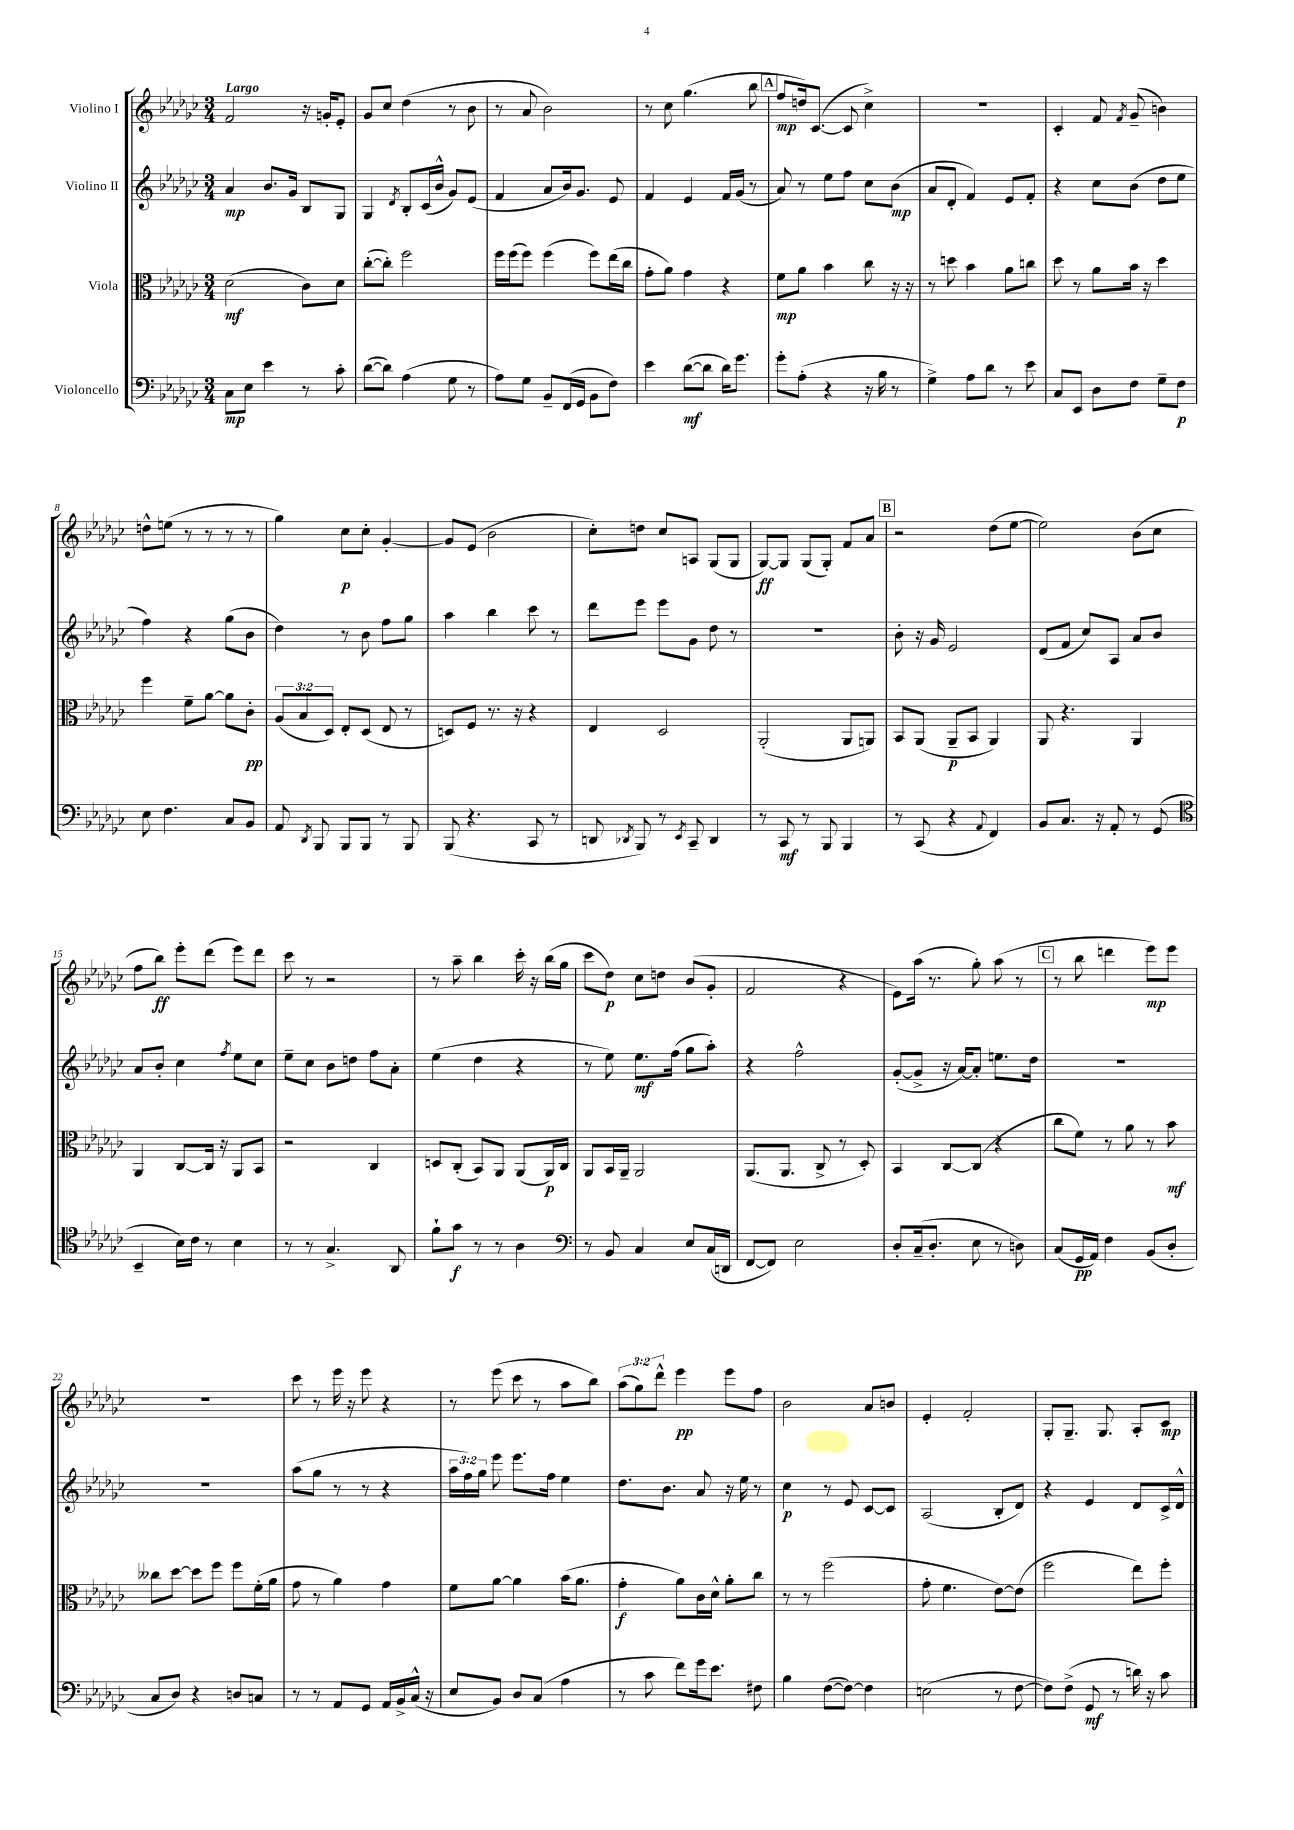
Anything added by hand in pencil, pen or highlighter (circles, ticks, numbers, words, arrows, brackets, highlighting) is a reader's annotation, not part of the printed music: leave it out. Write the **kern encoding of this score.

**kern	**dynam	**kern	**dynam	**kern	**dynam	**kern	**dynam
*part4	*part4	*part3	*part3	*part2	*part2	*part1	*part1
*staff4	*staff4	*staff3	*staff3	*staff2	*staff2	*staff1	*staff1
*I"Violoncello	*	*I"Viola	*	*I"Violino II	*	*I"Violino I	*
*clefF4	*	*clefC3	*	*clefG2	*	*clefG2	*
*k[b-e-a-d-g-c-]	*	*k[b-e-a-d-g-c-]	*	*k[b-e-a-d-g-c-]	*	*k[b-e-a-d-g-c-]	*
*M3/4	*	*M3/4	*	*M3/4	*	*M3/4	*
=1	=1	=1	=1	=1	=1	=1	=1
!	!	!	!	!	!	!LO:TX:a:B:t=Largo	!
8C-\L	mp	(2d-\	mf	4a-/	mp	2f/	.
8E-\J	.	.	.	.	.	.	.
4e-\	.	.	.	8.b-/L	.	.	.
.	.	.	.	16g-/Jk	.	.	.
8r	.	8c-\L)	.	8B-/L	.	16r	.
.	.	.	.	.	.	16gn'/KL	.
8c-'\	.	8d-\J	.	8G-/J	.	8e-'/J	.
=2	=2	=2	=2	=2	=2	=2	=2
([8d-\L	.	([8cc-'\L	.	4G-/	.	8g-/L	.
8d-\J])	.	8cc-'\J])	.	.	.	8cc-/J	.
.	.	.	.	8qd-/	.	.	.
(4A-\	.	2ff\	.	8B-'/L	.	(4dd-\	.
.	.	.	.	(16c-/L	.	.	.
.	.	.	.	16b-^^/JJ	.	.	.
8G-\	.	.	.	8g-/L)	.	8r	.
8r	.	.	.	(8e-/J	.	8b-\	.
=3	=3	=3	=3	=3	=3	=3	=3
8A-\L)	.	16ff\LL	.	4f/	.	8r	.
.	.	(16ff\J	.	.	.	.	.
8G-\J	.	8ff\J)	.	.	.	8a-/	.
8BB-~/L	.	(4ff\	.	8a-/L	.	2b-\)	.
(16FF/L	.	.	.	16b-/k)	.	.	.
16GG-/JJ	.	.	.	8.g-/J	.	.	.
8BB-\L	.	8ff\L)	.	.	.	.	.
8F\J)	.	(16ee-\L	.	8e-/	.	.	.
.	.	16cc-\JJ	.	.	.	.	.
=4	=4	=4	=4	=4	=4	=4	=4
4e-\	.	8g-'\L	.	4f/	.	8r	.
.	.	8a-\J)	.	.	.	8cc-\	.
([8d-\L	mf	4g-\	.	4e-/	.	(4.gg-\	.
8d-\J]	.	.	.	.	.	.	.
16d-\KL)	.	4r	.	16f/LL	.	.	.
8.g-\J	.	.	.	(16g-/JJ	.	.	.
.	.	.	.	8r	.	8bb-\	.
!!LO:REH:place=s1:t=A
=5	=5	=5	=5	=5	=5	=5	=5
8g-'\L	.	8f\L	mp	8a-/)	.	8ff/L	mp
(8A-'\J	.	8a-\J	.	8r	.	16ddn/k)	.
.	.	.	.	.	.	([8.c-/J	.
4r	.	4b-\	.	8ee-\L	.	.	.
.	.	.	.	8ff\J	.	8c-/]	.
16r	.	8cc-\	.	8cc-\L	.	4cc-^\)	.
16B-\	.	.	.	.	.	.	.
8r	.	16r	.	(8b-\J	mp	.	.
.	.	16r	.	.	.	.	.
=6	=6	=6	=6	=6	=6	=6	=6
4G-^\)	.	8r	.	8a-/L	.	2.r	.
.	.	8ddn\	.	8d-'/J	.	.	.
8A-\L	.	4b-\	.	4f/)	.	.	.
8d-\J	.	.	.	.	.	.	.
8r	.	8a-\L	.	8e-/L	.	.	.
8e-\	.	8ccn\J	.	8f'/J	.	.	.
=7	=7	=7	=7	=7	=7	=7	=7
8C-/L	.	8dd-\	.	4r	.	4c-'/	.
8EE-/J	.	8r	.	.	.	.	.
8D-\L	.	8a-\L	.	8cc-\L	.	8f/	.
.	.	.	.	.	.	8qf/	.
8F\J	.	16b-\Jk	.	(8b-\J	.	(8g-~/	.
.	.	16r	.	.	.	.	.
8G-~\L	.	4dd-\	.	8dd-\L	.	4bn\)	.
8F\J	p	.	.	8ee-\J	.	.	.
!!LO:LB:g=z
=8	=8	=8	=8	=8	=8	=8	=8
8E-\	.	4ff\	.	4ff\)	.	8ddn^^\L	.
4.F\	.	.	.	.	.	(8een\J	.
.	.	8f~\L	.	4r	.	8r	.
.	.	[8a-\J	.	.	.	8r	.
8C-/L	.	8a-\L]	.	(8gg-\L	.	8r	.
8BB-/J	.	8c-'\J	pp	8b-\J	.	8r	.
=9	=9	=9	=9	=9	=9	=9	=9
8AA-/	.	(12A-/L	.	4dd-\)	.	4gg-\)	.
.	.	12B-/	.	.	.	.	.
8qDD-/	.	.	.	.	.	.	.
8BBB-/	.	.	.	.	.	.	.
.	.	12D-/J)	.	.	.	.	.
8BBB-/L	.	8E-'/L	.	8r	.	8cc-\L	p
8BBB-/J	.	(8D-/J	.	8b-\	.	8cc-'\J	.
8r	.	8E-/	.	8ff\L	.	[4g-'/	.
8BBB-/	.	8r	.	8gg-\J	.	.	.
=10	=10	=10	=10	=10	=10	=10	=10
(8BBB-/	.	8Dn/L)	.	4aa-\	.	8g-/L]	.
4.r	.	8F/J	.	.	.	(8e-/J	.
.	.	8.r	.	4bb-\	.	2b-\	.
.	.	16r	.	.	.	.	.
8CC-/	.	4r	.	8ccc-\	.	.	.
8r	.	.	.	8r	.	.	.
=11	=11	=11	=11	=11	=11	=11	=11
8DDn/	.	4E-/	.	8ddd-\L	.	8cc-'\L)	.
8qDD-X/	.	.	.	.	.	.	.
8BBB-/)	.	.	.	8eee-\J	.	8ddn\J	.
8r	.	2D-/	.	8eee-\L	.	8cc-/L	.
8qEE-/	.	.	.	.	.	.	.
8CC-~/	.	.	.	8g-\J	.	8An/J	.
4DD-/	.	.	.	8dd-\	.	(8G-/L	.
.	.	.	.	8r	.	8G-/J	.
=12	=12	=12	=12	=12	=12	=12	=12
8r	.	(2AA-'/	.	2.r	.	[8G-/L)	ff
8CC-/	mf	.	.	.	.	8G-/J]	.
8r	.	.	.	.	.	(8G-/L	.
8BBB-/	.	.	.	.	.	8G-'/J)	.
4BBB-/	.	8AA-/L	.	.	.	8f/L	.
.	.	8AAn/J)	.	.	.	8a-/J	.
!!LO:REH:place=s1:t=B
=13	=13	=13	=13	=13	=13	=13	=13
8r	.	8BB-/L	.	8b-'\	.	2r	.
(8CC-/	.	(8AA-/J	.	16r	.	.	.
.	.	.	.	16g-/	.	.	.
4r	.	8AA-~/L	p	2e-/	.	.	.
.	.	8BB-/J	.	.	.	.	.
8qqAA-/	.	.	.	.	.	.	.
4FF/)	.	4AA-/)	.	.	.	(8dd-\L	.
.	.	.	.	.	.	[8ee-\J	.
=14	=14	=14	=14	=14	=14	=14	=14
8BB-/L	.	8AA-/	.	(8d-/L	.	2ee-\])	.
8.C-/J	.	4.r	.	8f/J	.	.	.
.	.	.	.	8cc-/L)	.	.	.
16r	.	.	.	.	.	.	.
8AA-'/	.	.	.	8A-/J	.	.	.
8r	.	4AA-/	.	8a-/L	.	(8b-\L	.
(8GG-/	.	.	.	8b-/J	.	8cc-\J	.
!!LO:LB:g=z
=15	=15	=15	=15	=15	=15	=15	=15
*clefC4	*	*	*	*	*	*	*
4BB-~/	.	4AA-/	.	8a-/L	.	8ff\L	.
.	.	.	.	8b-'/J	.	8bb-\J)	ff
16B-\LL)	.	[8C-/L	.	4cc-\	.	8eee-'\L	.
16c-\JJ	.	.	.	.	.	.	.
8r	.	16C-/Jk]	.	.	.	(8ddd-\J	.
.	.	16r	.	.	.	.	.
.	.	.	.	8qff/	.	.	.
4B-\	.	8AA-/L	.	8ee-\L	.	8eee-\L)	.
.	.	8BB-/J	.	8cc-\J	.	8ddd-\J	.
=16	=16	=16	=16	=16	=16	=16	=16
8r	.	2r	.	8ee-~\L	.	8ccc-\	.
8r	.	.	.	8cc-\J	.	8r	.
4.G-^/	.	.	.	8b-\L	.	2r	.
.	.	.	.	8ddn\J	.	.	.
.	.	4C-/	.	8ff\L	.	.	.
8AA-/	.	.	.	8a-'\J	.	.	.
=17	=17	=17	=17	=17	=17	=17	=17
8f`\L	.	8Dn/L	.	(4ee-\	.	8r	.
8g-\J	f	(8C-'/J	.	.	.	8aa-~\	.
8r	.	8BB-/L)	.	4dd-\	.	4bb-\	.
8r	.	8AA-/J	.	.	.	.	.
4A-\	.	(8AA-/L	.	4r	.	16ccc-'\	.
.	.	.	.	.	.	16r	.
.	.	16AA-/L)	p	.	.	(16bb-\LL	.
.	.	16C-/JJ	.	.	.	16gg-\JJ	.
=18	=18	=18	=18	=18	=18	=18	=18
*clefF4	*	*	*	*	*	*	*
8r	.	8AA-/L	.	8r	.	8ccc-\L	.
8BB-/	.	16BB-/L	.	8ee-\)	.	8dd-\J)	p
.	.	16AA-~/JJ	.	.	.	.	.
4C-/	.	2AA-/	.	8.ee-\L	mf	8cc-\L	.
.	.	.	.	.	.	8ddn\J	.
.	.	.	.	(16ff\Jk	.	.	.
8E-/L	.	.	.	8gg-\L	.	(8b-/L	.
(16C-/L	.	.	.	8aa-'\J)	.	8g-'/J	.
16DDn/JJ	.	.	.	.	.	.	.
=19	=19	=19	=19	=19	=19	=19	=19
[8FF/L	.	(8.AA-/L	.	4r	.	2f/	.
8FF/J])	.	.	.	.	.	.	.
.	.	8.AA-/J	.	.	.	.	.
2E-\	.	.	.	2ff^^\	.	.	.
.	.	8C-^/	.	.	.	.	.
.	.	8r	.	.	.	4r	.
.	.	8D-'/)	.	.	.	.	.
=20	=20	=20	=20	=20	=20	=20	=20
8D-'/L	.	4BB-/	.	([8g-'/L	.	8e-\L)	.
(16C-~/k	.	.	.	8g-^/J]	.	(16aa-\Jk	.
8.D-'/J	.	.	.	.	.	8.r	.
.	.	[8C-/L	.	16r	.	.	.
.	.	.	.	[16a-/KL)	.	.	.
8E-\	.	(8C-/J]	.	8a-'/J]	.	8gg-'\)	.
8r	.	4r	.	8.een\L	.	(8aa-\	.
8Dn\)	.	.	.	.	.	8r	.
.	.	.	.	16dd-\Jk	.	.	.
!!LO:REH:place=s1:t=C
=21	=21	=21	=21	=21	=21	=21	=21
(8C-/L	.	8cc-\L	.	2.r	.	8r	.
16GG-/L	pp	8f\J)	.	.	.	8bb-\	.
16AA-/JJ)	.	.	.	.	.	.	.
4F\	.	8r	.	.	.	4dddn\	.
.	.	8a-\	.	.	.	.	.
(8BB-/L	.	8r	.	.	.	8eee-\L)	mp
8D-'/J	.	8b-\	mf	.	.	8eee-\J	.
!!LO:LB:g=z
=22	=22	=22	=22	=22	=22	=22	=22
8C-/L	.	8cc--X\L	.	2.r	.	2.r	.
8D-/J)	.	[8dd-\J	.	.	.	.	.
4r	.	8dd-\L]	.	.	.	.	.
.	.	8ff\J	.	.	.	.	.
8Dn/L	.	8ff\L	.	.	.	.	.
8Cn/J	.	(16f'\L	.	.	.	.	.
.	.	16a-\JJ	.	.	.	.	.
=23	=23	=23	=23	=23	=23	=23	=23
8r	.	8g-\	.	(8aa-\L	.	8ccc-\	.
8r	.	8r	.	8gg-\J	.	8r	.
8AA-/L	.	4a-\)	.	8r	.	16eee-\	.
.	.	.	.	.	.	16r	.
8GG-/J	.	.	.	8r	.	8eee-\	.
16AA-/LL	.	4g-\	.	4r	.	4r	.
16BB-^/	.	.	.	.	.	.	.
(16C-^^/JJ	.	.	.	.	.	.	.
16r	.	.	.	.	.	.	.
=24	=24	=24	=24	=24	=24	=24	=24
8E-/L	.	8f\L	.	24aa-\LL	.	8r	.
.	.	.	.	24ff\)	.	.	.
.	.	.	.	24gg-\JJ	.	.	.
8BB-/J)	.	[8a-\J	.	8eee-\	.	(8eee-\	.
8D-/L	.	4a-\]	.	8.eee-\L	.	8ccc-\	.
(8C-/J	.	.	.	.	.	8r	.
.	.	.	.	16ff\Jk	.	.	.
4A-\	.	(16b-\KL	.	4ee-\	.	8aa-\L	.
.	.	8.a-\J	.	.	.	.	.
.	.	.	.	.	.	8bb-\J)	.
=25	=25	=25	=25	=25	=25	=25	=25
8r	.	4g-'\	f	8.dd-\L	.	(12aa-\L	.
.	.	.	.	.	.	12gg-\)	.
8c-\	.	.	.	.	.	.	.
.	.	.	.	.	.	12ddd-^^\J	.
.	.	.	.	8.b-\J	.	.	.
8f\L)	.	8a-\L)	.	.	.	4eee-\	pp
16g-\k	.	16c-\L	.	8a-/	.	.	.
8.e-\J	.	16d-^^\JJ	.	.	.	.	.
.	.	8a-'\L	.	16r	.	8eee-\L	.
.	.	.	.	16ee-\	.	.	.
8F#X\	.	8cc-\J	.	8r	.	8ff\J	.
=26	=26	=26	=26	=26	=26	=26	=26
4B-\	.	8r	.	4cc-\	p	2b-\	.
.	.	8r	.	.	.	.	.
([8F\L	.	(2ff\	.	8r	.	.	.
8F\J_)	.	.	.	8e-/	.	.	.
4F\]	.	.	.	[8c-/L	.	8a-/L	.
.	.	.	.	8c-/J]	.	8bn/J	.
=27	=27	=27	=27	=27	=27	=27	=27
(2En\	.	8g-'\	.	(2A-/	.	4e-'/	.
.	.	4.f\	.	.	.	.	.
.	.	.	.	.	.	2f'/	.
8r	.	[8e-\L)	.	8B-'/L	.	.	.
[8F\	.	(8e-\J]	.	8d-/J)	.	.	.
=28	=28	=28	=28	=28	=28	=28	=28
8F\L])	.	2ff\	.	4r	.	8G-'/L	.
(8F^\J	.	.	.	.	.	8.G-~/J	.
8GG-/	mf	.	.	4e-/	.	.	.
.	.	.	.	.	.	8.G-/	.
8r	.	.	.	.	.	.	.
16dn\)	.	8ee-\L)	.	8d-/L	.	8A-'/L	.
16r	.	.	.	.	.	.	.
8c-\	.	8ff'\J	.	16c-^/L	.	8c-/J	mp
.	.	.	.	16d-^^/JJ	.	.	.
==	==	==	==	==	==	==	==
*-	*-	*-	*-	*-	*-	*-	*-
